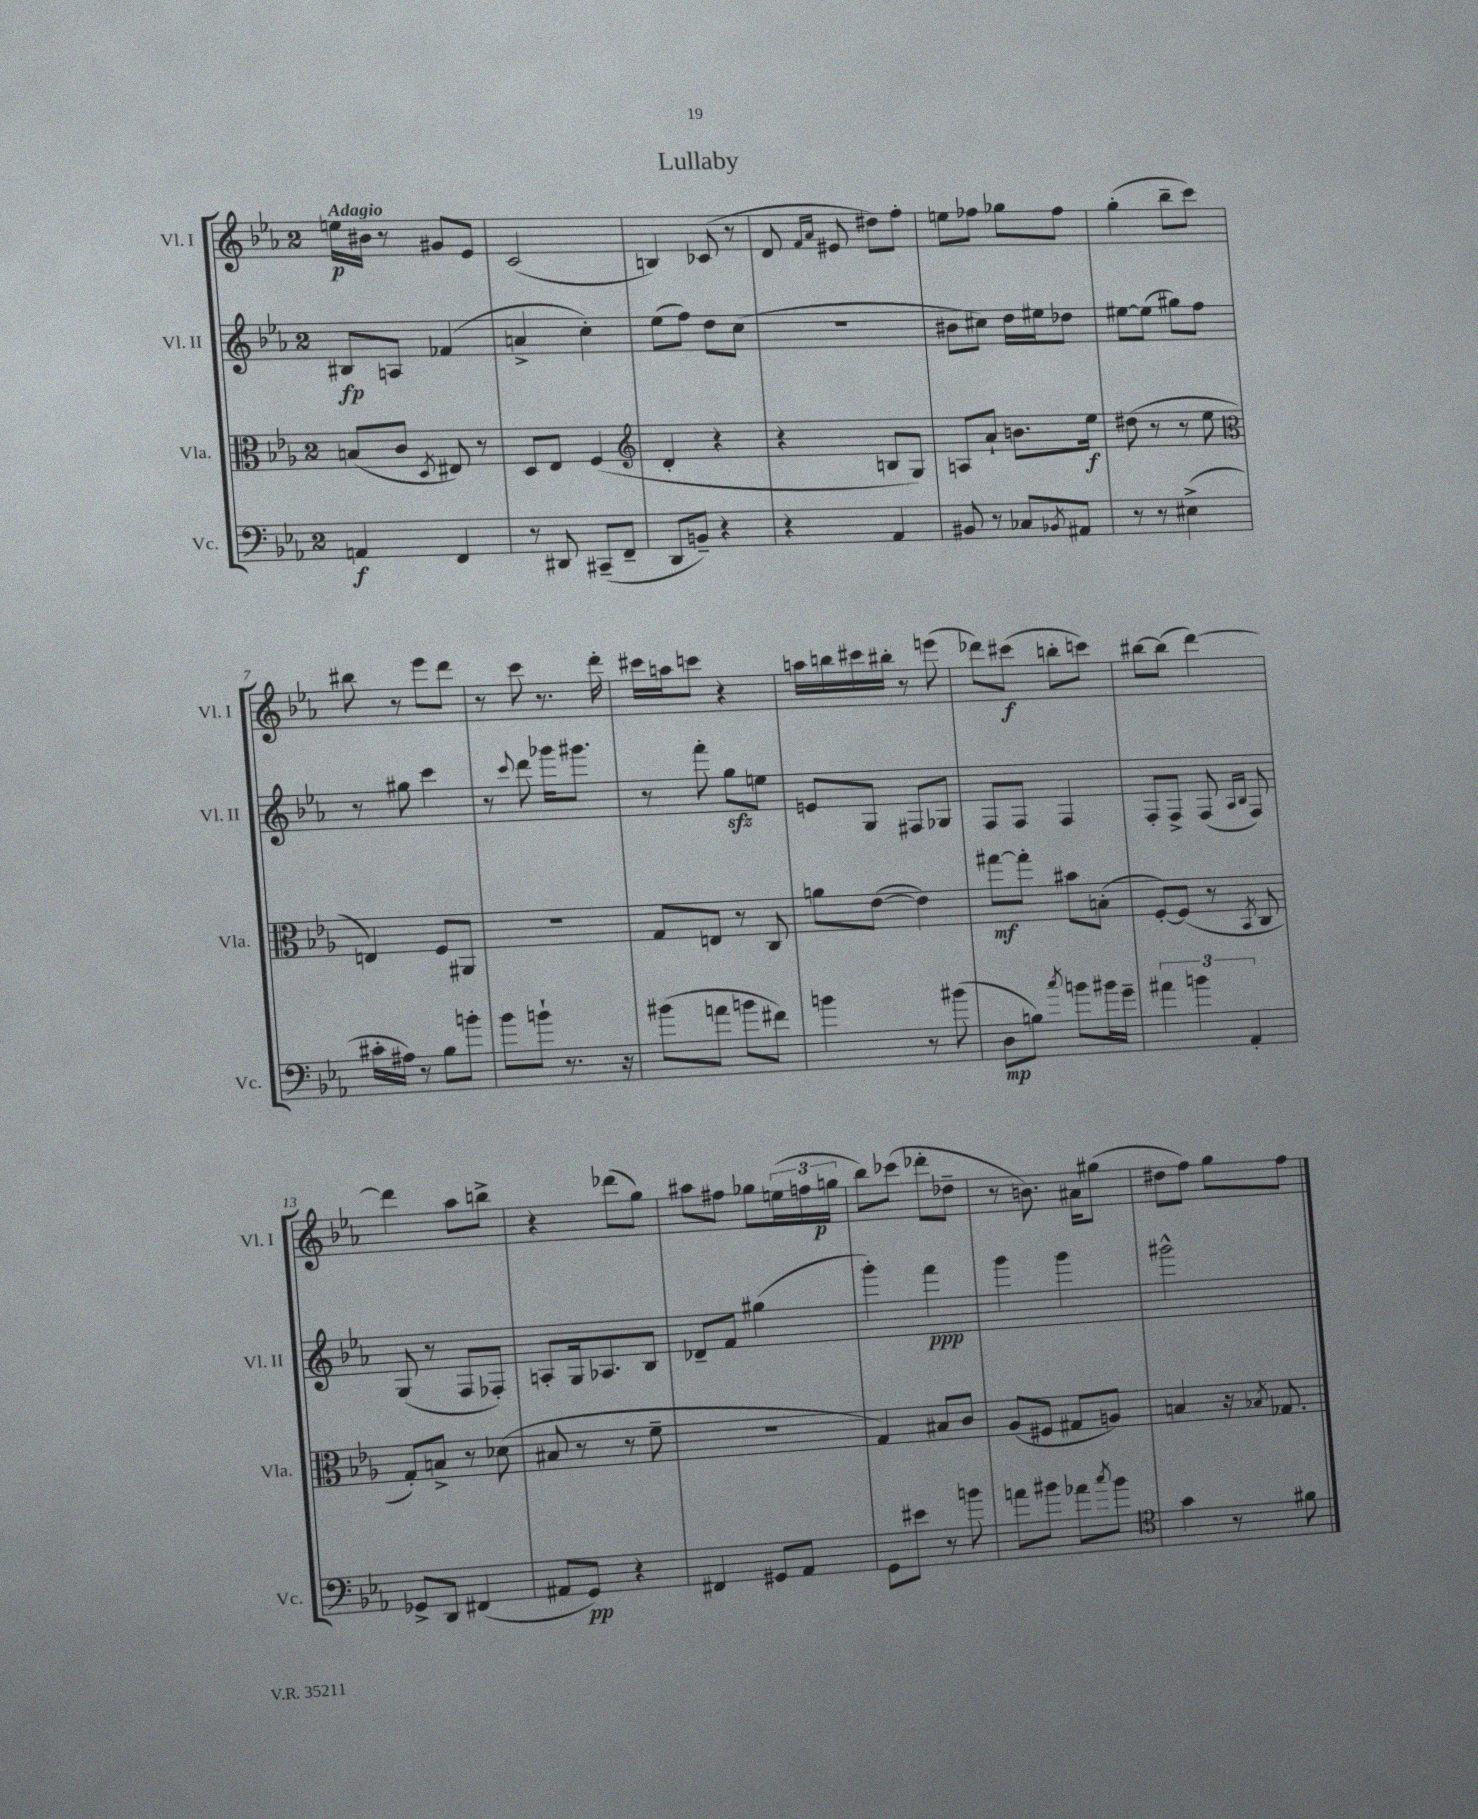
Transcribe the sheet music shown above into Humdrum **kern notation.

**kern	**dynam	**kern	**dynam	**kern	**dynam	**kern	**dynam
*part4	*part4	*part3	*part3	*part2	*part2	*part1	*part1
*staff4	*staff4	*staff3	*staff3	*staff2	*staff2	*staff1	*staff1
*I"Vc.	*	*I"Vla.	*	*I"Vl. II	*	*I"Vl. I	*
*I'Vc.	*	*I'Vla.	*	*I'Vl. II	*	*I'Vl. I	*
*clefF4	*	*clefC3	*	*clefG2	*	*clefG2	*
*k[b-e-a-]	*	*k[b-e-a-]	*	*k[b-e-a-]	*	*k[b-e-a-]	*
*M2/4	*	*M2/4	*	*M2/4	*	*M2/4	*
=1	=1	=1	=1	=1	=1	=1	=1
!	!	!	!	!	!	!LO:TX:a:B:t=Adagio	!
4AAn/	f	(8Bn/L	.	8B#X/L	fp	16een\LL	p
.	.	.	.	.	.	16b#X\JJ	.
.	.	8c/J	.	8An/J	.	8r	.
.	.	8qD/	.	.	.	.	.
4FF/	.	8E#X/)	.	(4f-X/	.	8g#X/L	.
.	.	8r	.	.	.	8e-/J	.
=2	=2	=2	=2	=2	=2	=2	=2
8r	.	8D/L	.	4an^/	.	(2c/	.
8DD#X/	.	8E-/J	.	.	.	.	.
(8CC#X~/L	.	(4F/	.	4cc'\)	.	.	.
8FF~/J	.	.	.	.	.	.	.
=3	=3	=3	=3	=3	=3	=3	=3
*	*	*clefG2	*	*	*	*	*
8DD/L	.	4d'/	.	(8ee-\L	.	4Bn/)	.
8BBn~/J)	.	.	.	8ff\J)	.	.	.
4r	.	4r	.	8dd\L	.	(8c-X/	.
.	.	.	.	(8cc\J	.	8r	.
=4	=4	=4	=4	=4	=4	=4	=4
4r	.	4r	.	2r	.	8d/	.
.	.	.	.	.	.	16qqf/LL	.
.	.	.	.	.	.	16qqa-/JJ	.
.	.	.	.	.	.	8e#X/	.
4AA-/	.	8Bn/L	.	.	.	8dd#X\L)	.
.	.	8G/J)	.	.	.	8ff'\J	.
=5	=5	=5	=5	=5	=5	=5	=5
8BB#X/	.	8An/L	.	8b#X\L	.	8een\L	.
8r	.	8a-`/J	.	8cc#X\J)	.	8ff-X\J	.
8C-X/L	.	8.bn\L	.	16dd\LL	.	8gg-X\L	.
.	.	.	.	16ee#X\J	.	.	.
8qBB-X/	.	.	.	.	.	.	.
8AA#X/J	.	.	.	8dd-X\J	.	8ff-\J	.
.	.	16ee-\Jk	f	.	.	.	.
=6	=6	=6	=6	=6	=6	=6	=6
8r	.	(8dd#X\	.	[8ee#X\L	.	(4gg'\	.
8r	.	8r	.	(8ee#\J]	.	.	.
(4E#X^\	.	8r	.	8gg#X\L)	.	8bb-~\L	.
.	.	8ee-\	.	8ff\J	.	8ccc\J)	.
!!LO:LB:g=z
=7	=7	=7	=7	=7	=7	=7	=7
*	*	*clefC3	*	*	*	*	*
16c#X'\LL	.	4En/)	.	8r	.	8bb#X\	.
16A#X\JJ)	.	.	.	.	.	.	.
8r	.	.	.	8gg#X\	.	8r	.
8B-\L	.	8F/L	.	4ccc\	.	8eee-\L	.
8bn'\J	.	8AA#X/J	.	.	.	8ddd\J	.
=8	=8	=8	=8	=8	=8	=8	=8
8b-\L	.	2r	.	8r	.	8r	.
.	.	.	.	8qqccc/	.	.	.
8bn`\J	.	.	.	8ddd\	.	8ccc\	.
8.r	.	.	.	16ggg-X\KL	.	8.r	.
.	.	.	.	8.ggg#X\J	.	.	.
16r	.	.	.	.	.	16ddd'\	.
=9	=9	=9	=9	=9	=9	=9	=9
(8b#X\L	.	8G/L	.	8r	.	16ccc#X\LL	.
.	.	.	.	.	.	16aan\J	.
8an\J	.	8En/J	.	8fff'\	.	8cccn\J	.
8bn\L	.	8r	.	8ggzz\L	.	4r	.
8f#X\J)	.	8C/	.	8een\J	.	.	.
=10	=10	=10	=10	=10	=10	=10	=10
4bn\	.	8an\L	.	8en/L	.	16aan\LL	.
.	.	.	.	.	.	16bbn\	.
.	.	([8e-\J	.	8G/J	.	16ccc#X\	.
.	.	.	.	.	.	16bb#X'\JJ	.
8r	.	4e-\])	.	8F#X/L	.	8r	.
(8b#X\	.	.	.	8G-X/J	.	(8eeen\	.
=11	=11	=11	=11	=11	=11	=11	=11
8D\L	mp	[8gg#X\L	mf	8F/L	.	8ddd-X\L)	.
8Bn\J)	.	8gg#'\J]	.	8F/J	.	(8ccc#X\J	f
8qcc/	.	.	.	.	.	.	.
8bn\L	.	8b#X\L	.	4F/	.	8bbn'\L	.
16b#X\L	.	(8Bn'\J	.	.	.	8cccn\J)	.
16g~\JJ	.	.	.	.	.	.	.
=12	=12	=12	=12	=12	=12	=12	=12
6a#X\	.	[8F'/L)	.	8F'/L	.	[8bb#X\L	.
.	.	(8F/J]	.	8F^/J	.	(8bb#\J]	.
6bn\	.	.	.	.	.	.	.
.	.	8r	.	(8F/	.	[4ddd\)	.
6AA-'/	.	.	.	.	.	.	.
.	.	.	.	16qqA-/LL	.	.	.
.	.	8qBB-/	.	16qqB-/JJ	.	.	.
.	.	8C/	.	8F/)	.	.	.
!!LO:LB:g=z
=13	=13	=13	=13	=13	=13	=13	=13
8GG-X^/L	.	8G'/L)	.	(8G/	.	4ddd\]	.
8DD/J	.	8Bn^/J	.	8r	.	.	.
(4FF#X/	.	8r	.	8F/L	.	8aa-\L	.
.	.	(8d-X\	.	8F-X'/J)	.	8bbn^\J	.
=14	=14	=14	=14	=14	=14	=14	=14
8AA#X/L	.	8B#X/	.	8An'/L	.	4r	.
8GG/J)	pp	8r	.	16G/k	.	.	.
.	.	.	.	8.A-X/	.	.	.
4r	.	8r	.	.	.	(8ddd-X\L	.
.	.	8f~\	.	8B-/J	.	8gg\J)	.
=15	=15	=15	=15	=15	=15	=15	=15
4FF#X/	.	2r	.	8d-X~/L	.	8aa#X\L	.
.	.	.	.	8f/J	.	8ff#X\J	.
8GG#X/L	.	.	.	(4gg#X\	.	8gg-X\L	.
8AA-/J	.	.	.	.	.	(24een\L	.
.	.	.	.	.	.	24ffn\	.
.	.	.	.	.	.	24ggn\JJ	p
=16	=16	=16	=16	=16	=16	=16	=16
8GG\L	.	4G/)	.	4ggg'\)	.	8bb-\L)	.
8e#X\J	.	.	.	.	.	(8ccc-X\J	.
8r	.	8B#X/L	.	4fff\	ppp	8ddd-X'\L	.
8bn\	.	8c/J	.	.	.	8dd-X~\J	.
=17	=17	=17	=17	=17	=17	=17	=17
8an\L	.	(8A-/L	.	4ggg\	.	8r	.
8b#X\J	.	8F#X/J	.	.	.	8.bn\)	.
8a-X\L	.	8G#X/L	.	4ggg\	.	.	.
.	.	.	.	.	.	16a#X\KL	.
8qcc/	.	.	.	.	.	.	.
8b#\J	.	8An/J)	.	.	.	(8gg#X\J	.
=18	=18	=18	=18	=18	=18	=18	=18
*clefC4	*	*	*	*	*	*	*
4g\	.	4Bn/	.	2ggg#X^^\	.	8dd#X\L	.
.	.	.	.	.	.	8ff\J)	.
8r	.	16r	.	.	.	8gg\L	.
.	.	8qB-X/	.	.	.	.	.
.	.	8.G-X/	.	.	.	.	.
8f#X\	.	.	.	.	.	8ff\J	.
==	==	==	==	==	==	==	==
*-	*-	*-	*-	*-	*-	*-	*-
